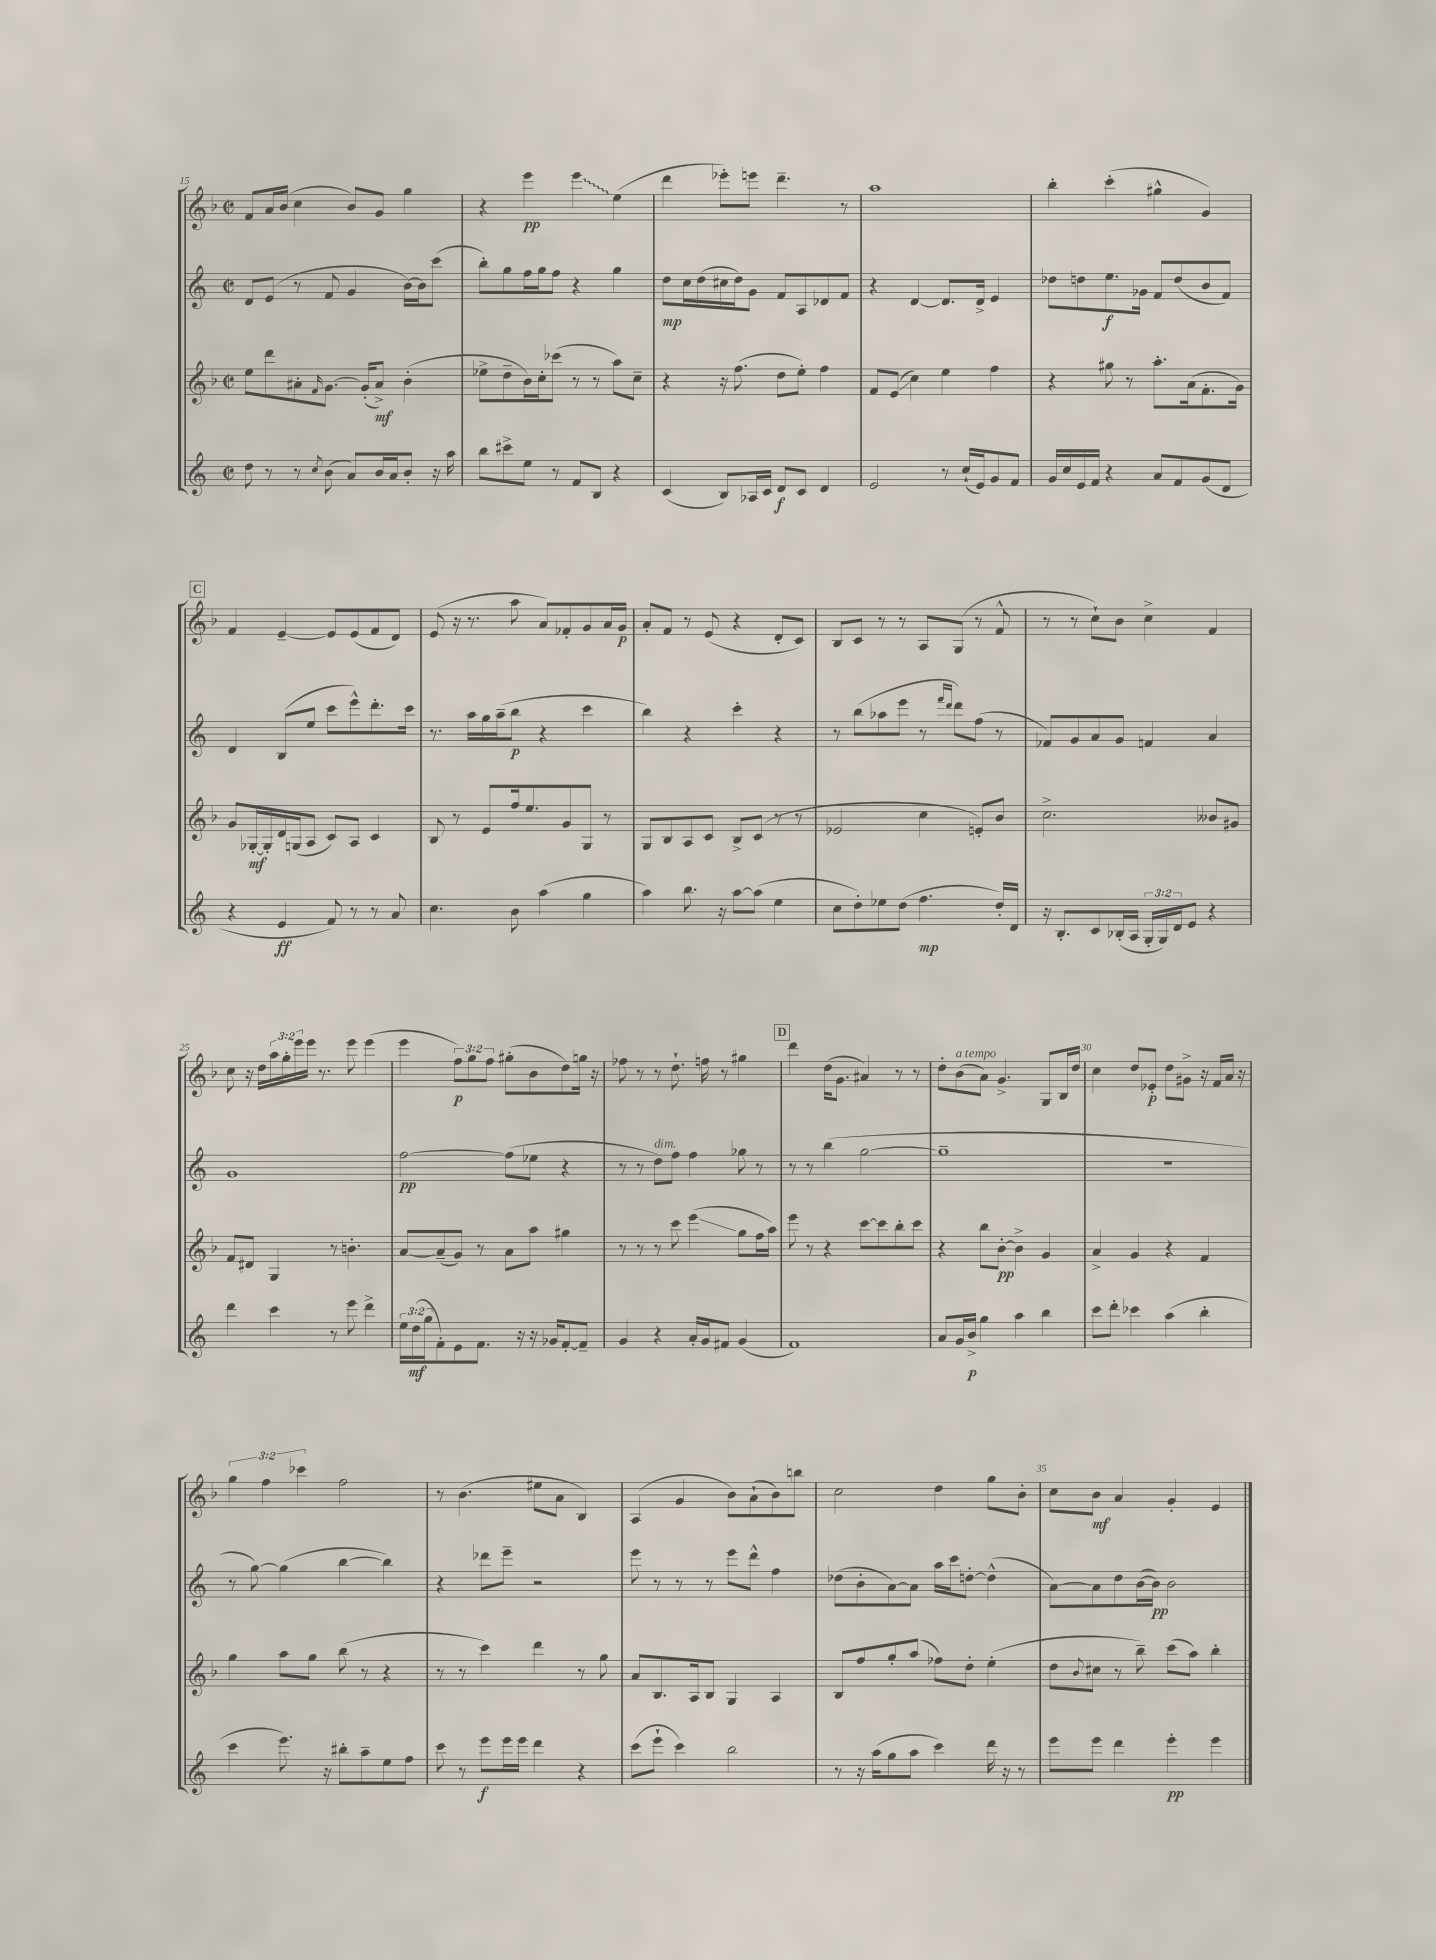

**kern	**kern	**kern	**kern
*staff4	*staff3	*staff2	*staff1
*clefG2	*clefG2	*clefG2	*clefG2
*k[]	*k[b-]	*k[]	*k[b-]
*M2/2	*M2/2	*M2/2	*M2/2
*met(c|)	*met(c|)	*met(c|)	*met(c|)
8dd	8ee	8d	8f
8r	8ddd	(8e	16a
.	.	.	(16b-
8r	8a#'	8r	4cc
8qcc	16qqf	.	.
(8b	[8.g	8f	.
8a)	.	4g	8b-)
.	(16g']	.	.
16b	8a#^)	.	8g
16a	.	.	.
8b'	(4b-'	[16b)	4gg
.	.	16b]	.
16r	.	(8ccc	.
16aa	.	.	.
=	=	=	=
8bb	8ee-^	8bb')	4r
8ccc#^	8dd~	8gg	.
8ee	16b-)	16ff	4eee
.	16cc'	16gg	.
8r	(8ccc-	8ff	.
8f	8r	4r	4eee
8B	8r	.	.
4r	8aa)	4gg	(4ee
.	8cc~	.	.
=	=	=	=
(4c	4r	8dd	4ddd
.	.	16cc	.
.	.	(16dd	.
8B)	16r	16cc#	8eee-')
.	(8.ff	16dd)	.
16A-	.	8g	8eee
16c	.	.	.
8d	8dd	8f	4.ddd~
8c	8ee')	8A	.
4d	4ff	8d-	.
.	.	8f	8r
=	=	=	=
2e	8f	4r	1aa
.	(8e	.	.
.	4cc)	[4d	.
8r	4ee	8.d]	.
(16cc`	.	.	.
16e)	.	16d^	.
8g	4ff	4e	.
8f	.	.	.
=	=	=	=
16g	4r	8dd-	4bb-'
16cc	.	.	.
16e	.	8dd	.
16f	.	.	.
4r	8gg#	8.ee	(4ccc'
.	8r	.	.
.	.	16g-	.
8a	8.aa'	8f	4gg#^^
8f	.	(8dd	.
.	(16a	.	.
(8g	8.f'	8b	4g)
8d	.	8f)	.
.	16g)	.	.
=	=	=	=
4r	8g	4d	4f
.	[16G-'	.	.
.	16G-']	.	.
4e	16d	(8B	[4e~
.	(16G	.	.
.	8A	8ee	.
8f)	8c)	8ccc	8e]
8r	8A	8eee^^)	(8e
8r	4c	8.ddd'	8f
8a	.	.	8d)
.	.	16ccc	.
=	=	=	=
4.cc	8B-	8.r	(8e
.	8r	.	16r
.	.	16aa	8.r
.	8e	16gg	.
.	.	(16aa~	.
8b	16ff	8bb	8aa
.	8.ee	.	.
(4aa	.	4r	8a)
.	8g	.	8f-'
4gg	8G	4ccc	8g
.	8r	.	16a
.	.	.	16g
=	=	=	=
4aa)	8G	4bb)	8a'
.	8B-	.	8f
8.bb	8A	4r	8r
.	8c	.	(8e
16r	.	.	.
[8aa	8B-^	4ccc'	4r
(8aa]	(8c	.	.
4ee	8r	4r	8d'
.	8r	.	8c)
=	=	=	=
8cc	2e-	8r	8B-
8dd')	.	(8bb	8c
8ee-	.	8aa-	8r
(8dd	.	8eee	8r
4.ff	4cc	8r	8A
.	.	16qqfff	.
.	.	16qqddd	.
.	.	8ddd)	(8G
.	8e')	(8ff	8r
16dd')	8b-	8r	8f^^
16d	.	.	.
=	=	=	=
16r	2.cc^	8f-)	8r
8.B'	.	.	.
.	.	8g	8r
8c	.	8a	8cc`)
(16B-'	.	8g	8b-
16A	.	.	.
24G'	.	4f	4cc^
24G)	.	.	.
24d	.	.	.
8e	.	.	.
4r	8b--	4a	4f
.	8g#	.	.
=	=	=	=
4ddd	8f	1g	8cc
.	8d#	.	16r
.	.	.	16dd
4ccc	4G	.	24aa
.	.	.	24gg'
.	.	.	24eee
.	.	.	16eee
.	.	.	8.r
8r	8r	.	.
8eee	4.b'	.	8eee
4ddd^	.	.	(4eee
=	=	=	=
24ee	[8a	[2ff	4eee
(24dd	.	.	.
24gg	.	.	.
8f')	(8a~]	.	.
8e	8g)	.	12ff)
.	.	.	12gg
8.f	8r	.	.
.	.	.	12ff
.	8a	(8ff]	(8gg#'
16r	.	.	.
16r	8aa	8ee-	8b-
16g-	.	.	.
[8f'	4gg#	4r	8dd)
8f~]	.	.	16gg
.	.	.	16r
=	=	=	=
4g	8r	8r	8ff-
.	8r	8r	8r
4r	8r	8dd)	8r
.	8ccc	8ff	8.dd`
16a'	(4eee	4ff	.
16g	.	.	16ff
8f#	.	.	8r
(4g	8gg	8gg-	4gg#
.	16ff	8r	.
.	16aa)	.	.
=	=	=	=
1f)	8eee	8r	4ddd
.	8r	8r	.
.	4r	(4bb	(16dd
.	.	.	8.g
.	[8ccc	[2gg	4a#)
.	8ccc]	.	.
.	8bb-'	.	8r
.	8ccc	.	8r
=	=	=	=
8a	4r	1gg~]	8dd'
16g	.	.	(8b-
16b^	.	.	.
4gg	8bb-	.	8a)
.	[8b-'	.	4.g^
4aa	4b-^]	.	.
4bb	4g	.	8G
.	.	.	16B-
.	.	.	16dd
=	=	=	=
8ccc	4a^	1r	4cc
8ddd'	.	.	.
4ccc-	4g	.	8dd
.	.	.	8e-'
(4aa	4r	.	8dd
.	.	.	8g#^
4bb'	4f	.	16r
.	.	.	16f
.	.	.	16a
.	.	.	16r
=	=	=	=
4ccc	4gg	8r	6gg
.	.	[8gg)	.
.	.	.	6ff
8.eee)	8aa	(4gg]	.
.	.	.	6ccc-
.	8gg	.	.
16r	.	.	.
8bb#'	(8bb-	[4bb	2ff
8aa~	8r	.	.
8ee	4r	4bb])	.
8ff	.	.	.
=	=	=	=
8ccc	8r	4r	8r
8r	8r	.	(4.b-
8eee	4ccc)	8ddd-	.
16eee	.	8eee~	.
16eee	.	.	.
4ddd	4ddd	2r	8ee#
.	.	.	8a
4r	8r	.	4B-)
.	8gg	.	.
=	=	=	=
(8ccc	8a	8eee	(4A
8eee`	8.B-	8r	.
4ccc)	.	8r	4g
.	16A	.	.
.	8B-	8r	.
2bb	4G	8eee	8b-)
.	.	8ddd^^	(8a`
.	4A	4ff	8b-)
.	.	.	8bb
=	=	=	=
8r	8B-	(8dd-	2cc
16r	8ff	8b'	.
(16aa	.	.	.
8gg	8gg'	[8a)	.
8aa	(8aa	8a]	.
4ccc)	8ff-)	16aa	4dd
.	.	16ccc	.
.	8dd'	[8dd'	.
16ddd	(4ee'	(4dd^^]	8gg
16r	.	.	.
8r	.	.	8b-'
=	=	=	=
8eee	8dd	[8a)	8cc
.	8qqb-	.	.
8eee	8cc#	8a]	8b-
4ddd	8r	8dd	4a
.	8bb-~)	([16b	.
.	.	16b])	.
4eee'	(8ccc	2b	4g'
.	8aa)	.	.
4eee	4bb-'	.	4e
==	==	==	==
*-	*-	*-	*-
